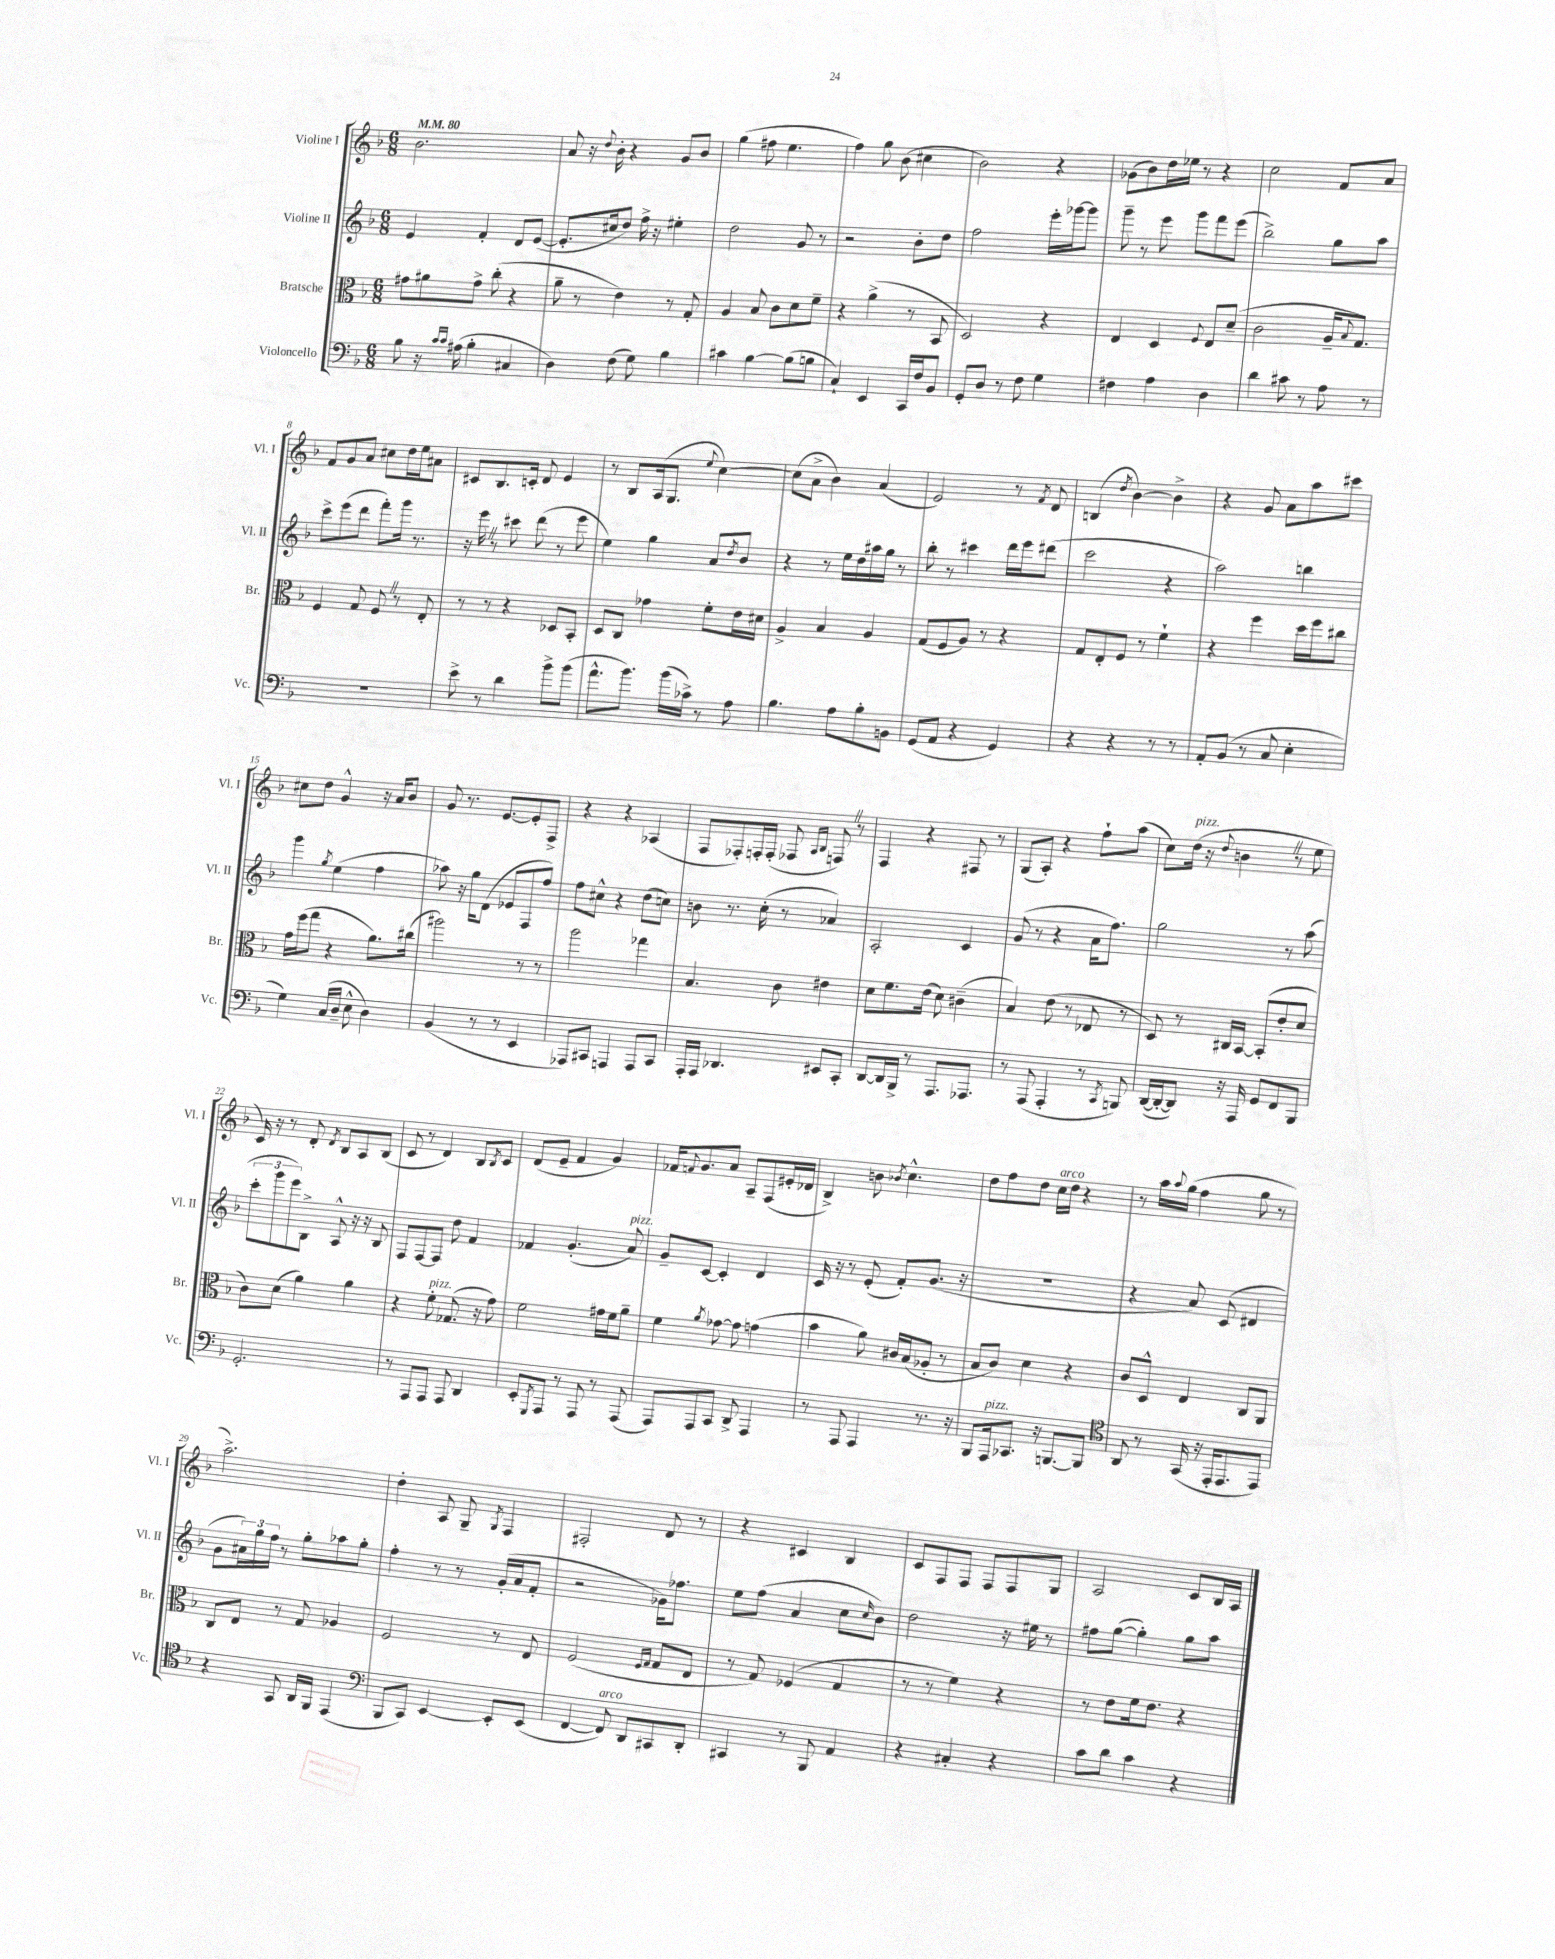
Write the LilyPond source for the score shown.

<<
\new StaffGroup <<
\new Staff = "s0" \with { instrumentName = "Violine I" shortInstrumentName = "Vl. I" } {
    \clef treble \key f \major \numericTimeSignature \time 6/8 \tempo 4 = 80
    bes'2. |
    a'8 r16 \appoggiatura { d''8 } bes'16-. r4 g'8 bes'8 |
    g''4( fis''8 e''4. |
    f''4) g''8 bes'8( cis''4 |
    bes'2) r4 |
    ges'8( bes'8) d''16 ees''16 r8 r4 |
    c''2 f'8 a'8 |
    f'8 g'8 a'8 cis''8 d''16 e''16 ais'8 |
    cis'8 bes8. c'16-. d'8 e'4 |
    r8 bes8 a16( g8. \appoggiatura { e''8 } c''4~) |
    c''8( a'8-> bes'4) a'4( |
    e'2) r8 \acciaccatura { f'8 } d'8 |
    b4( \acciaccatura { d''8 } bes'4~) bes'4-> |
    r4 g'8 a'8 a''8 cis'''8 |
    cis''8 d''8 g'4-^ r16 a'16 bes'8 |
    g'8 r8. e'8.~ e'8-. f8-> |
    r4 r4 aes4( |
    f8 fes8-.) f16-. f16-.( fes8 \grace { a16 bes16 } f8) \once \override BreathingSign.text = \markup { \musicglyph "scripts.caesura.straight" } \breathe r8 |
    f4 r4 fis8 r8 |
    g8( a8-.) r4 f''8-! a''8( |
    c''8) d''16^\markup { \italic "pizz." }( r16 \appoggiatura { d''8 } b'4 \once \override BreathingSign.text = \markup { \musicglyph "scripts.caesura.straight" } \breathe r8 e''8 |
    c'16) r16 r8 d'8-. \acciaccatura { d'8 } bes8 a8 bes8( |
    c'8 r8 d'4) bes8 \acciaccatura { bes8 } c'8 |
    d'8( e'8-- f'4 g'4) |
    fes'16 \appoggiatura { f'8 } g'8. a'8 a8-- f8( eis'16-. des'16 |
    bes4->) b'8 \acciaccatura { bes'8 } c''4.-^ |
    d''8 f''8 d''8 c''16^\markup { \italic "arco" } d''16 r4 |
    r8 a''16 \appoggiatura { a''8 } g''16( f''4 g''8 r8 |
    a''2.->) |
    d''4-. a8 g8-- \acciaccatura { g8 } f4 |
    fis2-. d'8 r8 |
    r4 cis'4 bes4 |
    c'8 f8 f8 f8 f8 g8 |
    a2 c'8 bes16 a16 \bar "|." |
}
\new Staff = "s1" \with { instrumentName = "Violine II" shortInstrumentName = "Vl. II" } {
    \clef treble \key f \major \numericTimeSignature \time 6/8
    e'4 f'4-. d'8 e'8~( |
    e'8.-. cis''16 d''8) f''16-> r16 eis''4-. |
    d''2 g'8 r8 |
    r2 bes'8-. d''8 |
    f''2 e'''16-. ges'''16~ ges'''8 |
    g'''8-- r8 e'''8 g'''8 f'''8 e'''8( |
    bes''2->) g''8 a''8 |
    c'''8-> e'''8( d'''8 f'''8-.) g'''16 r8. |
    r16 e'''16 \once \override BreathingSign.text = \markup { \musicglyph "scripts.caesura.straight" } \breathe r8 cis'''8 d'''8( r8 e'''8 |
    e''4) g''4 a'8 \acciaccatura { d''8 } bes'8 |
    r4 r8 e''16 d''16 ais''16 g''16 r8 |
    bes''8-. r8 cis'''4 d'''16 e'''16 dis'''8( |
    c'''2 r4 |
    a''2) b''4 |
    g'''4 \acciaccatura { g''8 } e''4( f''4 |
    aes''8) r16 g''16 d'8( ees'8 f8 f''8) |
    f''8 cis''8-^ r4 d''8( c''8) |
    b'8 r8. c''16-.( r8 aes'4) |
    a2-. c'4 |
    g'8( r8 r4 a'16 f''8.) |
    g''2 r8 a''8( |
    \tuplet 3/2 { c'''8-. g'''8 e'''8) } bes8-> a8-^ r16 r16 bes8 |
    f8 f8~ f8 d''8 f'4 |
    fes'4 g'4.-.( a'8^\markup { \italic "pizz." }) |
    g'8-- c'8~ c'4-. d'4 |
    c'16 r16 r8 e'8-.( f'8-.) g'8.( r16 |
    R2. |
    r4 a'8) c'8( dis'4 |
    g'8 \tuplet 3/2 { ais'16) g''16 f''16 } r8 g''8-. aes''8 g''8-. |
    f''4-. r8 r8 g'16-.( a'16 f'8-. |
    r2 ges'16) fes''8. |
    e''8 f''8( a'4 c''8 \grace { c''16 } bes'8) |
    d''2 r16 eis''16 r8 |
    fis''8 g''8~( g''4-.) g''8 a''8 \bar "|." |
}
\new Staff = "s2" \with { instrumentName = "Bratsche" shortInstrumentName = "Br." } {
    \clef alto \key f \major \numericTimeSignature \time 6/8
    gis'8 ais'8 gis'8-> c''8-.( r4 |
    a'8-- r8 e'4) r8 g8-. |
    a4 bes8 c'8 d'8 f'8-- |
    r4 a'4->( r8 bes,8 |
    d2) r4 |
    e4 d4 \appoggiatura { f8 } e8 d'8--( |
    c'2 a16-- \appoggiatura { bes8 } g8.) |
    f4 g8 f8 \once \override BreathingSign.text = \markup { \musicglyph "scripts.caesura.straight" } \breathe r8 e8-. |
    r8 r8 r4 des8 bes,8-. |
    d8 c8 ges'4 f'8-. e'16 dis'16 |
    a4-> bes4 a4 |
    g8( f8 a8) r8 r4 |
    g8 e8-. f8 r8 f'4-! |
    r4 f''4 d''16 f''16 cis''8 |
    g'16 f''16( g''8 r4 a'8.) cis''16( |
    ais''2) r8 r8 |
    a''2 ges''4 |
    bes4. c'8 eis'4 |
    d'8 f'8. e'16( d'8) cis'4--( |
    bes4) e'8( r8 ees8 r8 |
    d8) r8 cis16 bes,16~ bes,8-.( e'8-. d'8 |
    c'8) d'8( a'4) a'4 |
    r4 f'8-.^\markup { \italic "pizz." } ges8.( r16 g'8) |
    f'2 gis'16 f'16 a'8-- |
    f'4 \acciaccatura { a'8 } ges'8~ ges'8 g'4( |
    bes'4 a'8) cis'16 bes16( aes8-. r8 |
    bes8 c'8) d'4 r4 |
    c'8 d8-^ e4 c8 a,8 |
    c8 e8 r8 g8 aes4 |
    f2 r8 e8 |
    f2( \grace { f16 g16 } g8 e8 |
    r8 g8) fes4( g4 |
    r8 r8 f'4) r4 |
    r8 e'8 f'16 e'8. r4 \bar "|." |
}
\new Staff = "s3" \with { instrumentName = "Violoncello" shortInstrumentName = "Vc." } {
    \clef bass \key f \major \numericTimeSignature \time 6/8
    bes8 r16 \grace { c'16 c'16 } ais16( bes4-. cis4 |
    d4) f8( g8) bes4 |
    cis'4 bes4~ bes8( b8 |
    c4-!) e,4 c,16 f16 bes,8 |
    g,8-. d8 r8 f8 g4 |
    fis4 a4 d4 |
    d'4 cis'8 r8 a8 r8 |
    R2. |
    e'8-> r8 d'4 bes'8-> bes'8( |
    a'8.-^ bes'8.) bes'16( ces'16->) r8 a8 |
    bes4. a8 bes8-. b,8 |
    g,8( a,8 r4 g,4) |
    r4 r4 r8 r8 |
    a,8-. bes,8( r8 c8 e4-. |
    g4) c16( d16-- e8-^ d4) |
    bes,4( r8 r8 e,4 |
    aes,,8) cis,8 a,,4 a,,8 cis,8 |
    a,,16-. a,,16 des,4. eis,8 c,8-. |
    d,8~ d,16 bes,,16-> r8 a,,8. aes,,8. |
    r8 a,,8( a,,4-. r8 \acciaccatura { c,8 } b,,8) |
    d,16~( d,16~-. d,8) r16 a,,16 g,8 f,8 bes,,8 |
    g,2.-. |
    r8 a,,8 a,,8 a,,8 d,4 |
    e,8-. \acciaccatura { g,,8 } a,,8 r8 a,,8 r8 a,,8( |
    a,,8) a,,8 c,8 d,8-> a,,4 |
    r8 a,,8 a,,4 r8. r16 |
    bes,,8 a,,16^\markup { \italic "pizz." } ces,8. r16 b,,8.~ b,,8 |
    \clef tenor a,8 r8 g,16( r16 e,16-. e,8. e,8) |
    r4 g,8 a,16 f,16 e,4( |
    \clef bass bes,,8 c,8) e,4~ e,8-. e,8( |
    f,4~ f,8^\markup { \italic "arco" }) d,8 cis,8 d,8-. |
    cis,4 r8 bes,,8 a,4 |
    r4 cis4-. r4 |
    c'8 d'8 c'4 r4 \bar "|." |
}
>>
>>
